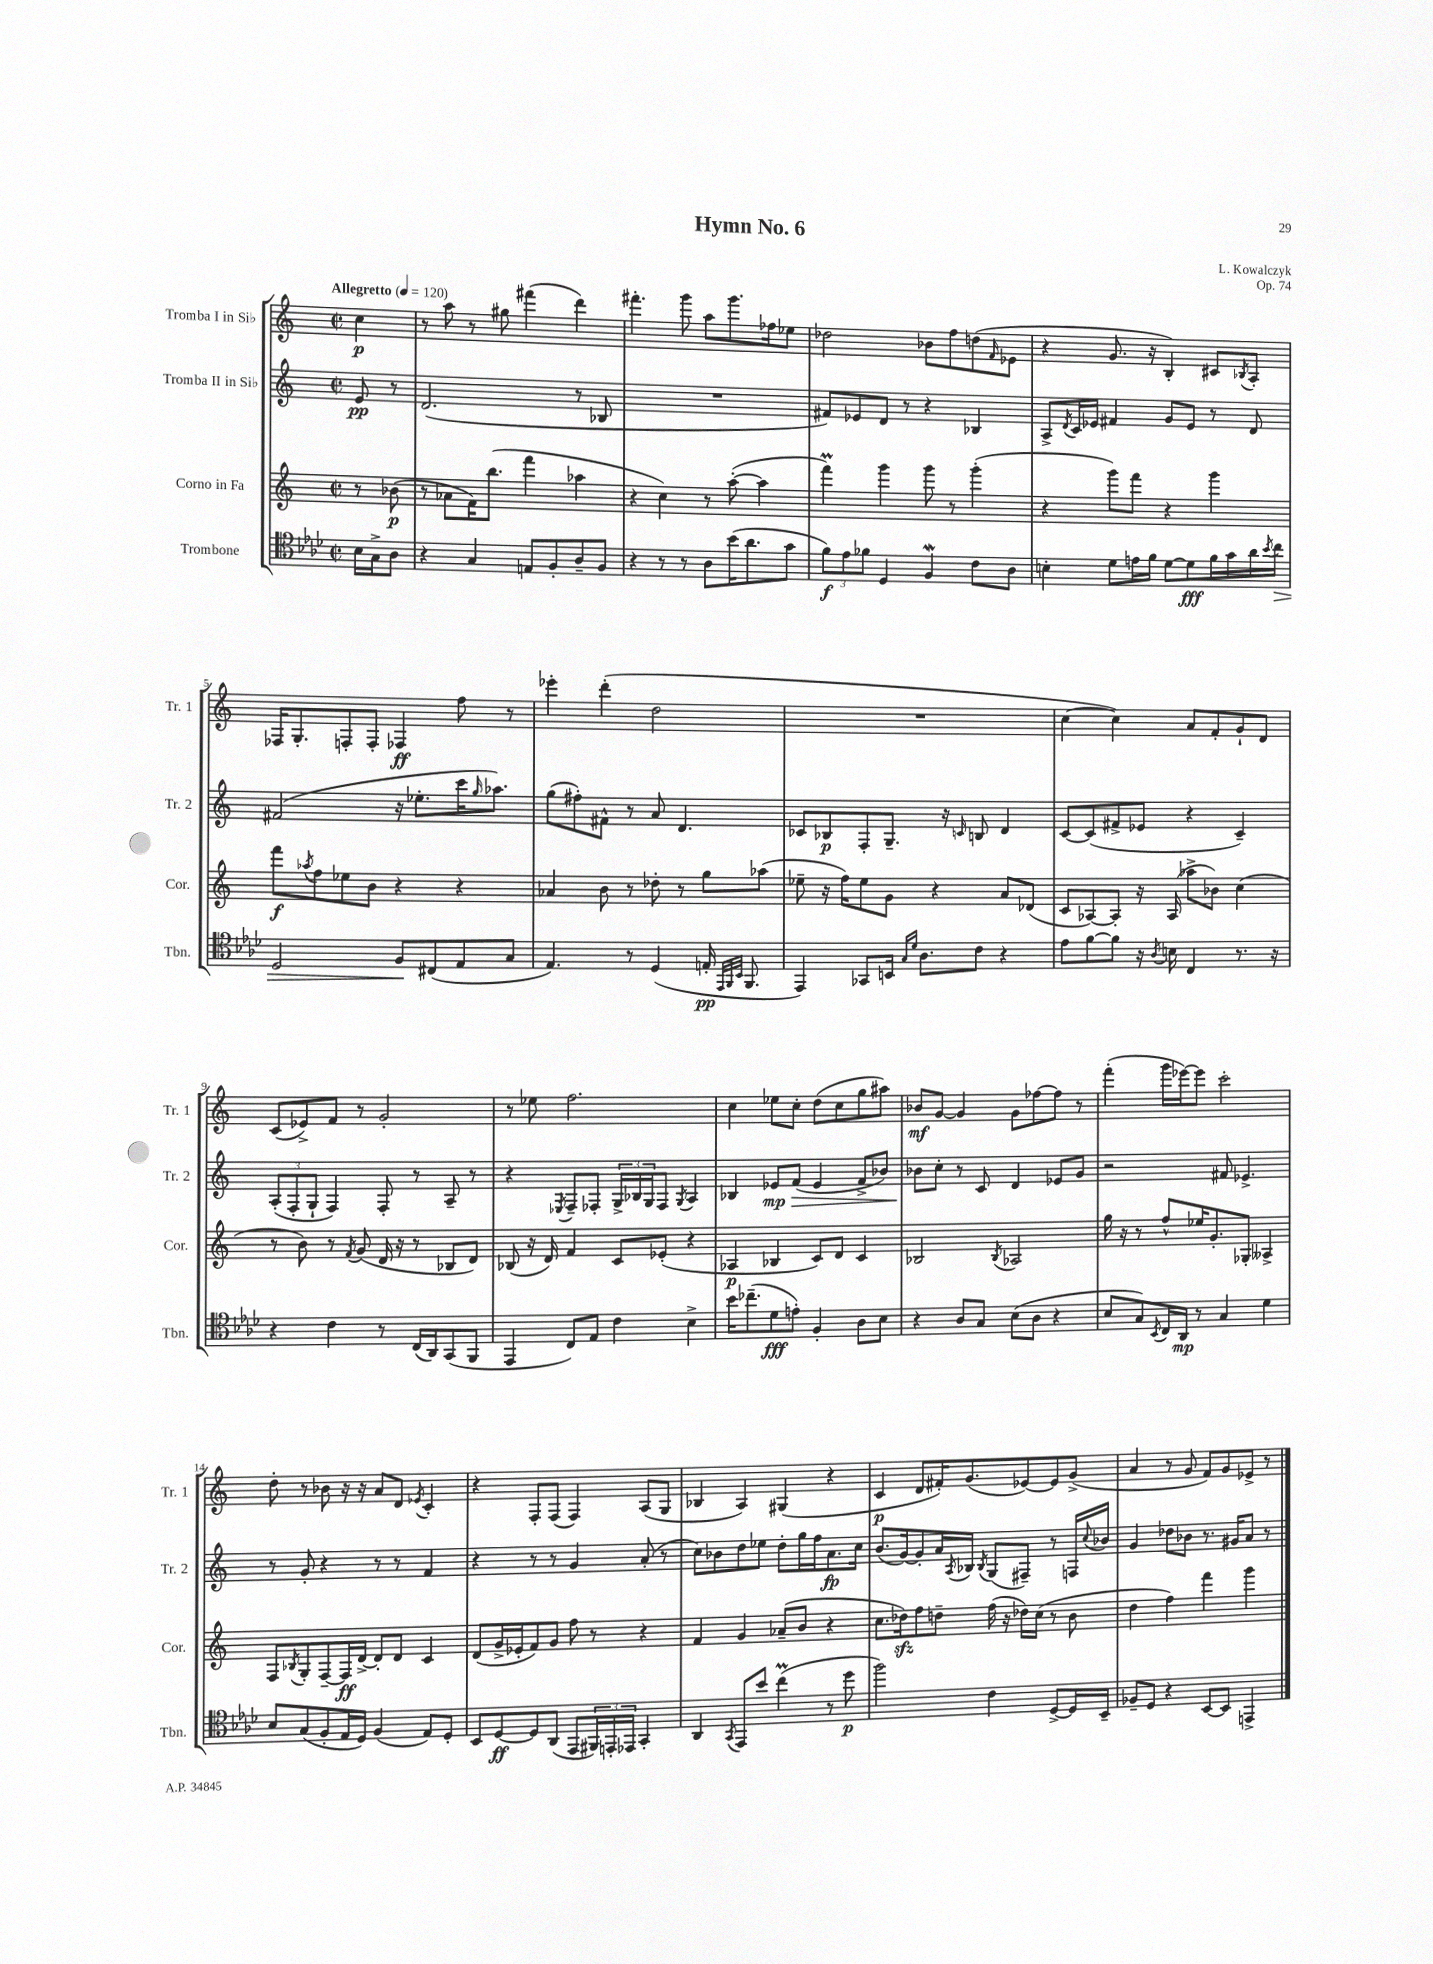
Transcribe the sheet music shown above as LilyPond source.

\header { title = "Hymn No. 6" composer = "L. Kowalczyk" opus = "Op. 74" }
<<
\new StaffGroup <<
\new Staff = "s0" \with { instrumentName = "Tromba I in Sib" shortInstrumentName = "Tr. 1" } {
    \clef treble \key c \major \defaultTimeSignature \time 2/2 \partial 4 \tempo "Allegretto" 4 = 120
    c''4\p |
    r8 a''8 r8 gis''8 fis'''4( d'''4) |
    fis'''4.-. g'''8 a''8 g'''8. fes''16 ees''8 |
    des''2 bes'8 f''8 d''8( \grace { f'16 } ees'8 |
    r4 g'8. r16 b4-.) cis'8 \acciaccatura { bes8 } a8-. |
    fes16 g8.-. f8-. f8-. fes4\ff f''8 r8 |
    ees'''4-. d'''4-.( d''2 |
    R1 |
    c''4~ c''4) a'8 f'8-. g'8-! d'8 |
    c'8( ees'8->) f'8 r8 g'2-. |
    r8 ees''8 f''2. |
    c''4 ees''8 c''8-. d''8( c''8 g''8 ais''8) |
    bes'8\mf g'8~ g'4 g'8 fes''8~ fes''8 r8 |
    f'''4-.( g'''16 ees'''16~) ees'''8 c'''2-. |
    d''8-. r8 bes'8 r16 r16 a'8 d'8 \acciaccatura { ees'8 } c'4-. |
    r4 f8-. f8( f4) a8( g8 |
    bes4 a4) gis4( r4 |
    c'4\p d'8 fis'16-.) g'8.( ees'8~) ees'8 g'8->( |
    a'4 r8 g'8 f'8) g'8 ees'8-> r8 \bar "|." |
}
\new Staff = "s1" \with { instrumentName = "Tromba II in Sib" shortInstrumentName = "Tr. 2" } {
    \clef treble \key c \major \defaultTimeSignature \time 2/2 \partial 4
    e'8\pp r8 |
    d'2.( r8 bes8 |
    R1 |
    fis'8) ees'8 d'8 r8 r4 bes4 |
    a8-> \acciaccatura { d'8 } c'16 ees'16 fis'4 g'8 ees'8 r8 d'8 |
    fis'2( r16 ees''8.-. c'''16 \grace { g''16 } aes''8.) |
    g''8( fis''8-.) fis'8-^ r8 a'8 d'4. |
    ces'8 bes8\p f8-. g8.-- r16 \grace { c'16 } b8 d'4 |
    c'8~ c'8( fis'8-> ees'8 r4 c'4--) |
    \tuplet 3/2 { a8-.( f8-. g8-! } f4) f8-. r8 a8-- r8 |
    r4 \acciaccatura { ees8 } f8-- fes8-. \tuplet 3/2 { g16-> bes16 g16 } fes8 \acciaccatura { g8 } a4 |
    bes4 ees'8\mp\> f'8( ees'4 f'8-> bes'8) |
    bes'8\! c''8-. r8 c'8 d'4 ees'8 g'8 |
    r2 fis'8 ees'4.-> |
    r8 g'8-. r4 r8 r8 f'4 |
    r4 r8 r8 g'4 a'8-.( r8 |
    c''8) bes'8 d''8 ees''8 d''8-. g''16 f''16 a'8.\fp c''16 |
    b'8.( g'16~) g'8-. a'16 \acciaccatura { a8 } bes16 \acciaccatura { bes8 } g8( fis8--) r8 f16 \appoggiatura { c''8 } bes'16 |
    g'4 des''8 bes'8 r8. gis'16 a'8 r8 \bar "|." |
}
\new Staff = "s2" \with { instrumentName = "Corno in Fa" shortInstrumentName = "Cor." } {
    \clef treble \key c \major \defaultTimeSignature \time 2/2 \partial 4
    r8 bes'8\p( |
    r8 aes'8 f'16) b''8.( f'''4 aes''4 |
    r4 c''4) r8 a''8~-.( a''4 |
    f'''4\prall) g'''4 g'''8 r8 g'''4-.( |
    r4 g'''8) f'''8 r4 g'''4 |
    f'''8\f \acciaccatura { aes''8 } f''8 ees''8 b'8 r4 r4 |
    aes'4 b'8 r8 des''8-. r8 g''8 aes''8( |
    ees''8-- r16 f''16) ees''8 g'8 r4 a'8 des'8( |
    c'8 aes8~) aes8-. r16 aes16( aes''8-> bes'8) c''4( |
    r8 b'8) r8 \acciaccatura { f'8 } g'8( d'16 r16 r8 bes8 d'8) |
    bes8( r16 d'16) f'4 c'8 ees'8-.( r4 |
    aes4\p bes4 c'8) d'8 c'4 |
    bes2 \acciaccatura { bes8 } aes2 |
    g''16 r16 r8 f''8-^ ees''16 g'8.-. ges8-. aeses4-> |
    f8 \acciaccatura { bes8 } g8-. f8~-- f16\ff d'16~-> d'8-. d'8 c'4 |
    d'8( g'16-> ees'16-. f'8) g'8 f''8 r8 r4 |
    f'4 g'4 aes'8--( b'8 r4 |
    c''8. des''16\sfz) f''8 d''8-- f''16( r16 des''16) c''16( r8 b'8 |
    d''4 f''4) f'''4 g'''4 \bar "|." |
}
\new Staff = "s3" \with { instrumentName = "Trombone" shortInstrumentName = "Tbn." } {
    \clef tenor \key aes \major \defaultTimeSignature \time 2/2 \partial 4
    bes16 g16-> aes8 |
    r4 g4 e8 f8-. aes8-- f8 |
    r4 r8 r8 aes8 bes'16( aes'8. g'8 |
    \tuplet 3/2 { f'8\f) ees'8 fes'8 } des4 f4\mordent c'8 aes8 |
    b4-. des'8 e'16 f'16 des'8~ des'8\fff f'16 g'16 aes'16 \acciaccatura { bes'8 } c''16\> |
    des2 f8\! cis8( ees8 g8 |
    ees4.) r8 des4( e16-.\pp \grace { ees,32 f,32 bes,32 } f,8. |
    ees,4) ges,8 b,16 \grace { g16 des'16 } aes8. c'8 r4 |
    ees'8 f'8~ f'8 r16 \acciaccatura { aes8 } b16 c4 r8. r16 |
    r4 c'4 r8 c16( aes,16) g,8( f,8 |
    ees,4 c8) ees8 c'4 bes4-> |
    bes'16 ces''8.--( des'8\fff e'8-.) f4-. aes8 bes8 |
    r4 aes8 g8 bes8( aes8 r4 |
    bes8 g8) \acciaccatura { bes,8 } c16 aes,16\mp r8 g4 des'4 |
    bes8 g8( f8-. ees16 des16) f4( ees8) des8-. |
    bes,8 des8~\ff des8 aes,8( ees,8 \tuplet 3/2 { fis,16) e,16-. ees,16 } g,4-. |
    aes,4 \acciaccatura { g,8 } ees,8 bes'8 c''4\prall( r8 des''8\p |
    f''2) c'4 des8~-> des16 bes,16-- |
    fes8-- des8 r4 bes,8~ bes,8 e,4-> \bar "|." |
}
>>
>>
